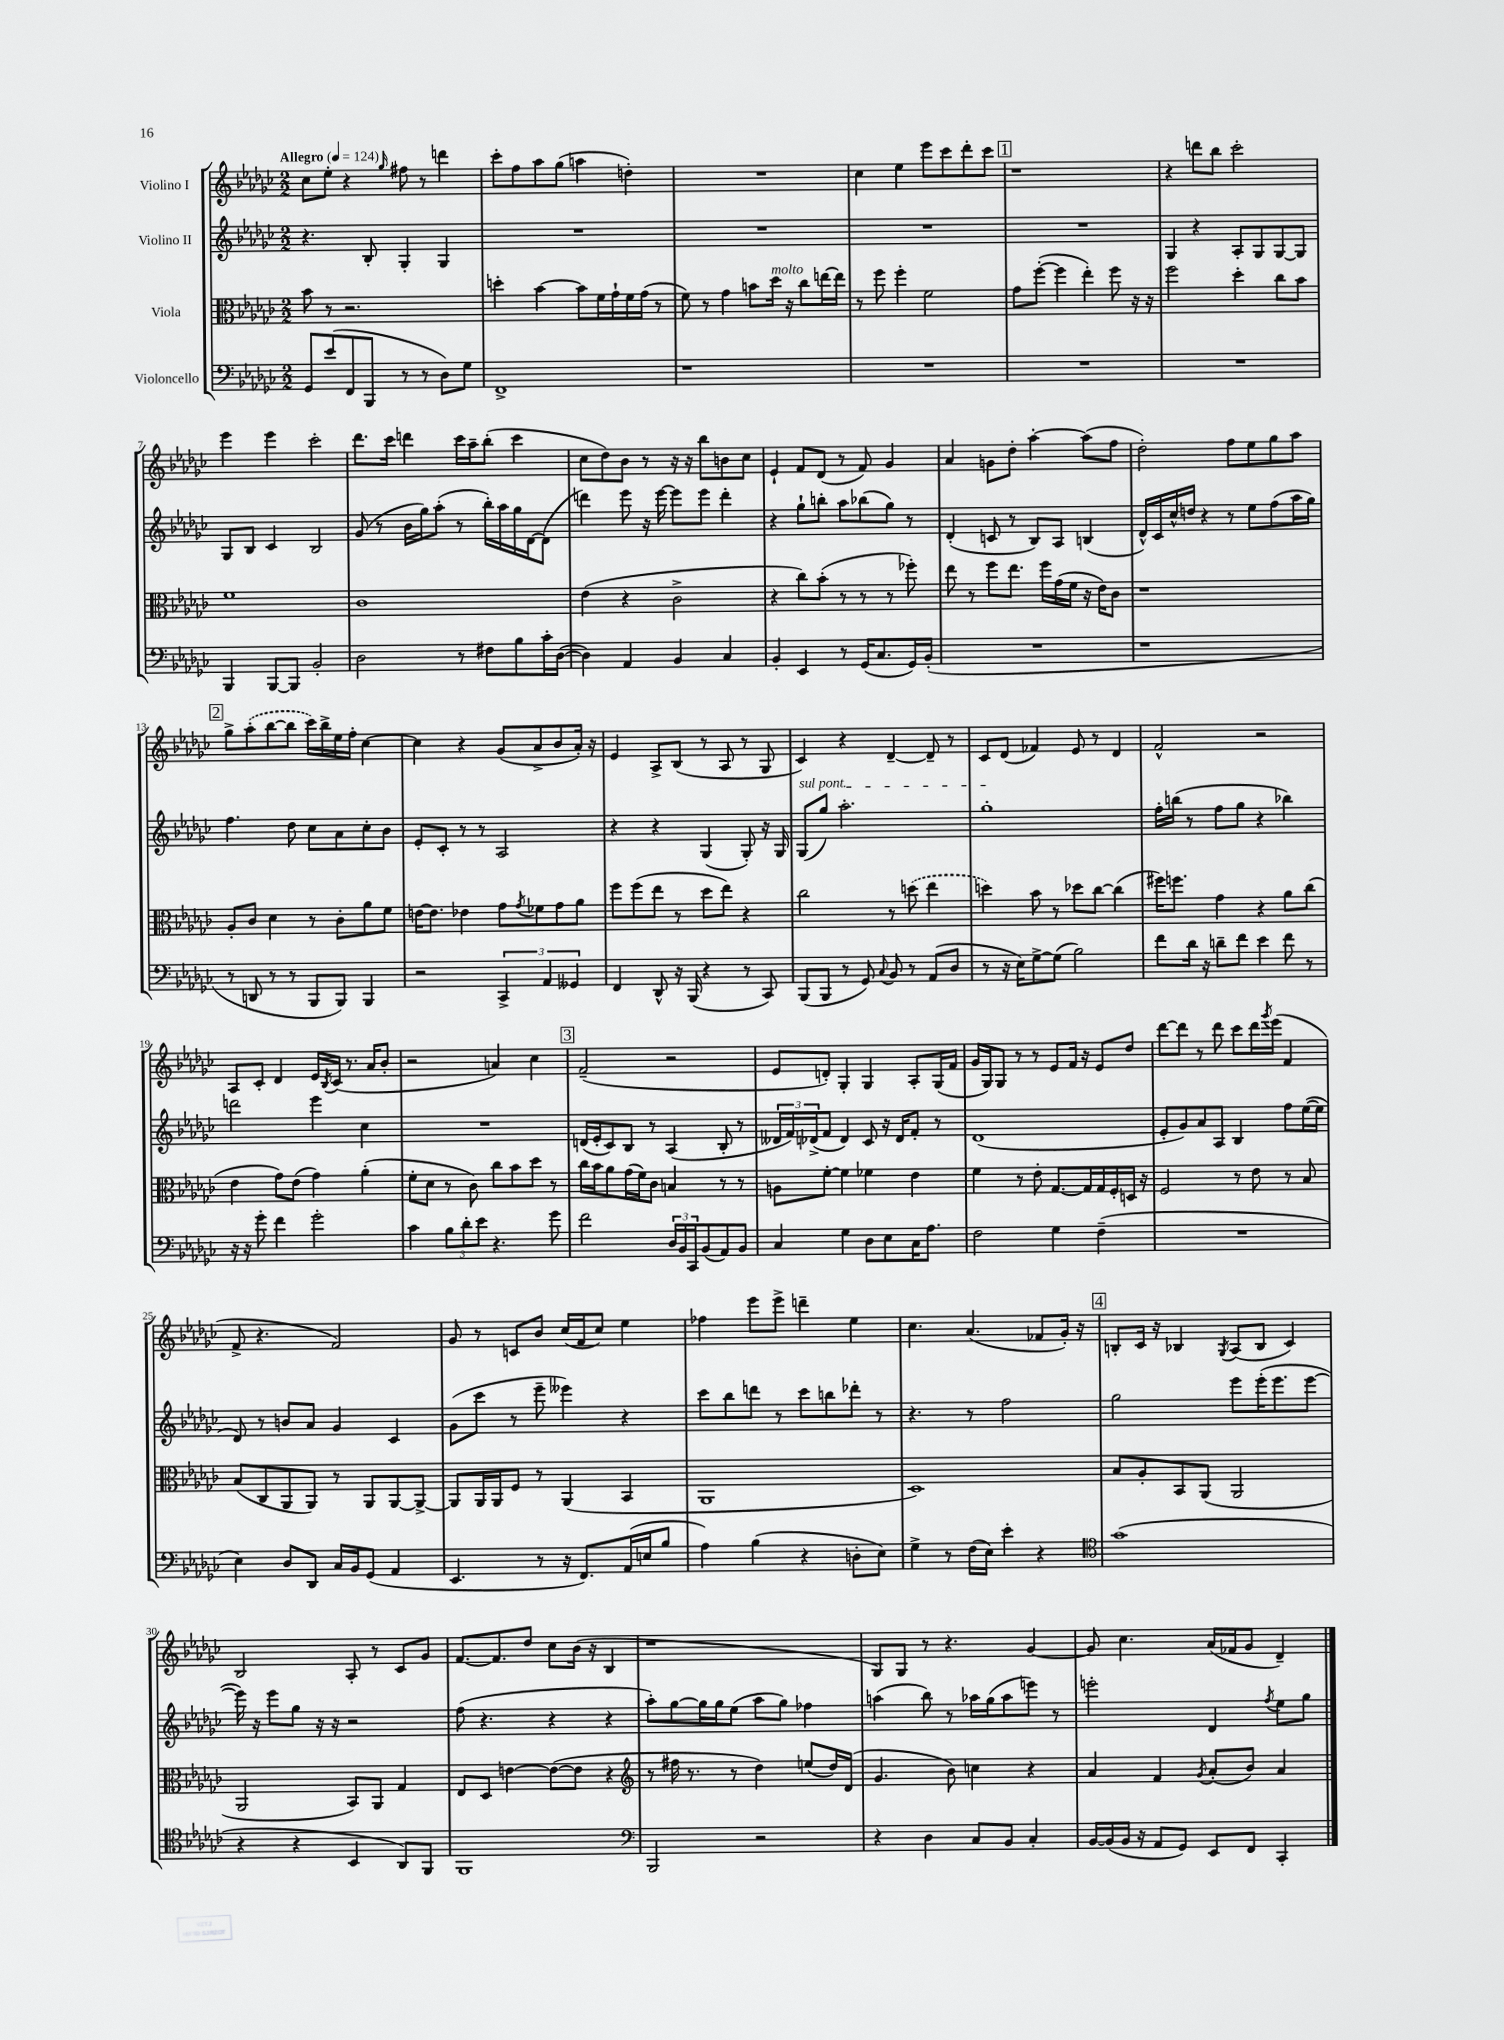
<<
\new StaffGroup <<
\new Staff = "s0" \with { instrumentName = "Violino I" } {
    \clef treble \key ges \major \numericTimeSignature \time 2/2 \tempo "Allegro" 4 = 124
    ces''8 ees''8-. r4 \grace { ges''16 } fis''8 r8 d'''4 |
    ces'''8-. f''8 aes''8 ges''8( a''4 d''4-.) |
    R1 |
    ces''4 ees''4 ees'''8 ces'''8 des'''8-. ces'''8 |
    \mark \markup { \box "1" } r1 |
    r4 d'''8 bes''8 ces'''2-. |
    ees'''4 ees'''4 ces'''2-. |
    des'''8. ces'''16 d'''4 ces'''16 aes''16-- bes''8-.( ces'''4 |
    ces''8 des''8) bes'8 r8 r16 r16 bes''8 b'8 ces''8 |
    ees'4-! f'8 des'8( r8 f'8) ges'4 |
    aes'4 g'8 des''8-. aes''4~-. aes''8( f''8 |
    des''2-.) f''8 ees''8 ges''8 aes''8 |
    \mark \markup { \box "2" } ges''8-> \once \slurDashed aes''8-.( bes''8~ bes''8 ces'''16) bes''16-> ees''16 f''16-. ces''4~ |
    ces''4 r4 ges'8( aes'8-> bes'8 aes'16-.) r16 |
    ees'4 aes8-> bes8( r8 aes8 r8 ges8 |
    ces'4) r4 des'4~-- des'8-- r8 |
    ces'8 des'8( fes'4) ees'8 r8 des'4 |
    f'2-^ r2 |
    aes8 ces'8-. des'4 ees'16 \acciaccatura { bes8 } ces'16( r8. aes'16 bes'8-. |
    r2 a'4) ces''4 |
    \mark \markup { \box "3" } f'2--( r2 |
    ees'8 d'8-.) ges4-. ges4 aes8-. ges16( f'16 |
    ges'16 ges16) ges8 r8 r8 ees'8 f'16 r16 ees'8 des''8 |
    des'''8~ des'''8 r8 des'''8 ces'''8 des'''16 \acciaccatura { ges'''8 } ees'''16( f'4 |
    f'8-> r4. f'2) |
    ges'8 r8 c'8 bes'8 ces''16( f'16 ces''8) ees''4 |
    fes''4 ees'''8 ees'''8-> d'''4-- ees''4 |
    ces''4. aes'4.( fes'8 ges'16-.) r16 |
    \mark \markup { \box "4" } b8-. ces'16 r16 bes4 \acciaccatura { ges8 } aes8( bes8 ces'4) |
    bes2 aes8-. r8 ces'8 ges'8 |
    f'8.~ f'8. des''8 ces''8 bes'16( r16 bes4 |
    r1 |
    ges8) ges8 r8 r4. ges'4~ |
    ges'8 ces''4. aes'16( fes'16 ges'8 des'4--) \bar "|." |
}
\new Staff = "s1" \with { instrumentName = "Violino II" } {
    \clef treble \key ges \major \numericTimeSignature \time 2/2
    r4. bes8-. ges4-. ges4 |
    R1 |
    R1 |
    R1 |
    \mark \markup { \box "1" } R1 |
    ges4 r4 aes8-. ges8 ges8~ ges8 |
    ges8 bes8 ces'4 bes2 |
    ges'8( r8 bes'16 ges''16) aes''8-.( r8 bes''16-.) aes''16 ges''16 des'16~ des'8( |
    d'''4) ees'''8 r16 ees'''16~ ees'''8 ees'''8 d'''4-. |
    r4 ges''8-! b''8-. aes''8 bes''8( ges''8) r8 |
    des'4-.( c'8 r8 bes8) aes8 b4( |
    des'16-^) ces'16 ces''16-^ d''16 r4 r8 ees''8 f''8( aes''16 ges''16) |
    \mark \markup { \box "2" } f''4. des''8 ces''8 aes'8 ces''8-. bes'8 |
    ees'8-. ces'8-. r8 r8 aes2 |
    r4 r4 ges4( ges8-.) r16 ges16 |
    \once \override TextSpanner.bound-details.left.text = \markup { \italic "sul pont." } ges8\startTextSpan( ges''8) aes''2.-. |
    ges''1-.\stopTextSpan |
    f''16-. b''16( r8 f''8 ges''8 r4 bes''4) |
    d'''2 ees'''4 ces''4 |
    R1 |
    \mark \markup { \box "3" } d'16( ees'16-. ces'8) bes8 r8 aes4( bes8-. r8 |
    \tuplet 3/2 { deses'16 f'16) des'16->( } f'8 des'4) ces'8 r16 des'16 f'8-. r8 |
    des'1( |
    ees'8-. ges'8) aes'8 aes8 bes4 f''8 ees''16~( ees''16 |
    des'8) r8 b'8 aes'8 ges'4 ces'4 |
    ges'8( ces'''8 r8 ees'''8-- eeses'''4) r4 |
    ces'''8 bes''8 d'''8 r8 ces'''8 b''8 des'''8-. r8 |
    r4. r8 f''2 |
    \mark \markup { \box "4" } ges''2 ees'''8 ees'''16-.( ees'''8. ees'''8~ |
    ees'''16) r16 ees'''8 ges''8 r16 r16 r2 |
    f''8( r4. r4 r4 |
    aes''8-.) ges''8~ ges''16 ges''16 ees''8( aes''8 ges''8) fes''4 |
    a''4( bes''8) r8 aes''16 ges''16( aes''8 e'''8) r8 |
    e'''2-. des'4 \acciaccatura { f''8 } ees''8 ges''8 \bar "|." |
}
\new Staff = "s2" \with { instrumentName = "Viola" } {
    \clef alto \key ges \major \numericTimeSignature \time 2/2
    bes'8 r8 r2. |
    d''4-. bes'4~ bes'8 f'16 ges'16-! f'16 ges'16( r8 |
    f'8) r8 ges'4 b'8 des''16^\markup { \italic "molto" } r16 ces''8 e''16~ e''16 |
    r8 f''8 f''4-. f'2 |
    \mark \markup { \box "1" } ges'8 f''8~-.( f''4 ees''4-.) f''8 r16 r16 |
    f''2 des''4-. ces''8 bes'8 |
    f'1 |
    ces'1 |
    ees'4( r4 ces'2-> |
    r4 ces''8) bes'8-.( r8 r8 r8 fes''8-.) |
    ees''8 r8 f''8 ees''8. f''16 ges'16( f'16 r16 ees'16) ces'8 |
    r1 |
    \mark \markup { \box "2" } aes8-. ces'8 des'4 r8 ces'8-. aes'8 f'8 |
    e'16~ e'8. ees'4 ges'8 \acciaccatura { ges'8 } fes'8 ges'8 aes'8 |
    f''8 f''8( ees''8 r8 des''8 ees''8) r4 |
    ces''2 r8 \once \slurDashed d''8( ees''4 |
    d''4) bes'8 r8 des''8 ces''8~ ces''4( |
    fis''16) f''8. ges'4 r4 aes'8 ces''8( |
    ees'4 ges'8) ees'8( ges'4) aes'4-.( |
    f'8-. des'8 r8 ces'8) ces''8 bes'8 des''8 r8 |
    \mark \markup { \box "3" } ces''16 bes'16 aes'8 ges'16( f'16) ces'8 b4 r8 r8 |
    a8 f'8~-. f'4 fes'4 ees'4 |
    f'4 r8 ees'8-. ges8.~ ges16 ges16 f16-. d16 r16 |
    f2 r8 ees'8 r8 bes8 |
    bes8( ces8 aes,8 aes,8) r8 aes,8 aes,8~ aes,8~-> |
    aes,8 aes,16 aes,16 f8 r8 aes,4( bes,4 |
    aes,1 |
    des1) |
    \mark \markup { \box "4" } bes8 aes8-. bes,8 aes,8( aes,2 |
    aes,2 bes,8) aes,8 ges4 |
    ees8 des8 e'4~ e'8~( e'8 r4 |
    \clef treble r8 fis''16 r8. r8 des''4) e''8( des''16) des'16( |
    ges'4. bes'8) c''4 r4 |
    aes'4 f'4 \acciaccatura { ges'8 } aes'8-.( bes'8) aes'4 \bar "|." |
}
\new Staff = "s3" \with { instrumentName = "Violoncello" } {
    \clef bass \key ges \major \numericTimeSignature \time 2/2
    ges,8 ees'8( f,8 bes,,8 r8 r8 des8) ges8 |
    f,1-> |
    r1 |
    R1 |
    \mark \markup { \box "1" } R1 |
    R1 |
    bes,,4 bes,,8~ bes,,8 bes,2-. |
    des2 r8 fis8 bes8 ces'16-. des16~( |
    des4) aes,4 bes,4 ces4 |
    bes,4-. ees,4 r8 ges,16( ces8. ges,16) bes,16-.( |
    R1 |
    r1 |
    \mark \markup { \box "2" } r8 d,8 r8 r8 bes,,8 bes,,8) bes,,4 |
    r2 \tuplet 3/2 { ces,4-> aes,4 geses,4 } |
    f,4 des,8-^ r16 bes,,16( r4 r8 ces,8) |
    bes,,8( bes,,8 r8 ges,8) \appoggiatura { ces8 } bes,8 r8 aes,8( des8 |
    r8 r16 ees16) ges8~-> ges8( bes2) |
    f'8 des'16 r16 d'8-- f'8 ees'4 f'8 r8 |
    r16 r16 ges'8-. f'4 ges'2-. |
    ces'4 \tuplet 3/2 { bes8 des'8-. ees'8 } r4. ges'8 |
    \mark \markup { \box "3" } f'2 \tuplet 3/2 { des16 bes,16 ces,16 } bes,8( aes,8) bes,8 |
    ces4 ges4 des8 ees8 ces16 aes8. |
    f2 ges4 f4--( |
    R1 |
    ees4) des8 des,8 ces16 bes,16 ges,8( aes,4 |
    ees,4. r8 r16 f,8.) aes,16( e16 bes8 |
    aes4) bes4( r4 d8-. ees8) |
    ges4-> r8 f16( ees16) ees'4-. r4 |
    \mark \markup { \box "4" } \clef tenor ges'1( |
    r4 r4 bes,4 aes,8) f,8 |
    f,1 |
    \clef bass bes,,2 r2 |
    r4 des4 ces8 bes,8 ces4-. |
    bes,16~ bes,16( bes,16 r16 aes,8 ges,8) ees,8 f,8 ces,4-. \bar "|." |
}
>>
>>
